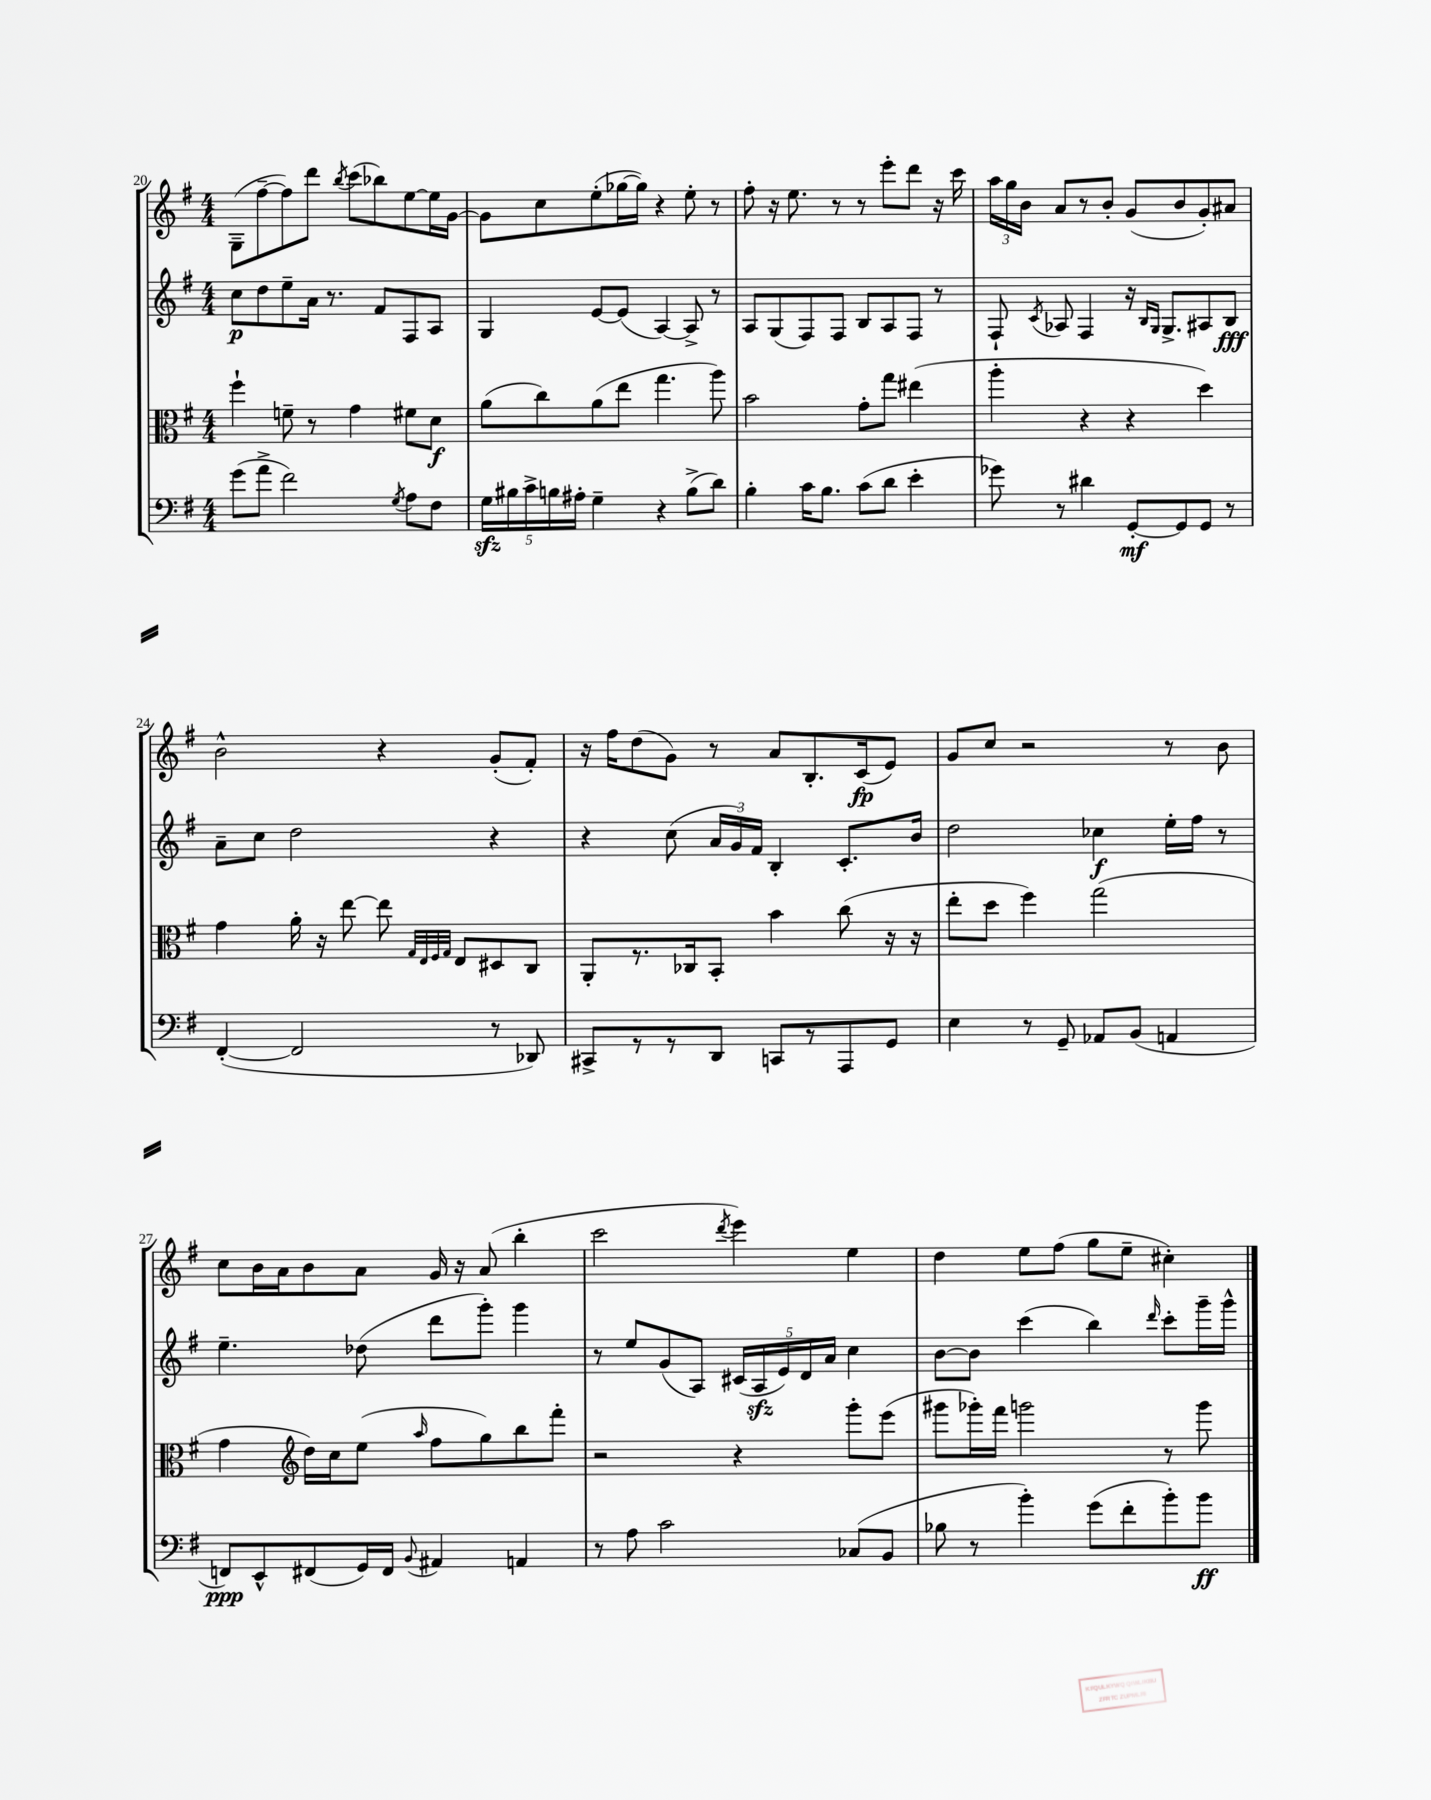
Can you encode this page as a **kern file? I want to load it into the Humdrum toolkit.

**kern	**kern	**kern	**kern
*staff4	*staff3	*staff2	*staff1
*clefF4	*clefC3	*clefG2	*clefG2
*k[f#]	*k[f#]	*k[f#]	*k[f#]
*M4/4	*M4/4	*M4/4	*M4/4
(8g	4ff#`	8cc	(8G~
8a^	.	8dd	[8ff#~
2f#)	8f~	8ee~	8ff#])
.	8r	16a	8ddd
.	.	8.r	.
.	.	.	8qbb
.	4g	.	(8ccc
.	.	8f#	8bb-)
8qG	.	.	.
8A	8f#	8F#	[8ee
8F#	8d	8A	16ee]
.	.	.	[16g
=	=	=	=
20G	(8a	4G	8g]
20B#	.	.	.
20c^	.	.	.
.	8cc)	.	8cc
20B	.	.	.
20A#'	.	.	.
4G~	(8a	[8e	(8ee'
.	8ee	(8e]	[16gg-
.	.	.	16gg-])
4r	4.gg	[4A)	4r
(8B^	.	8A^]	8ee'
8d)	8aa)	8r	8r
=	=	=	=
4B'	2b	8A	8ff#'
.	.	(8G	16r
.	.	.	8.ee
16c	.	8F#)	.
8.B	.	.	.
.	.	8F#	8r
(8c	8g'	8B	8r
8d	8gg	8A	8eee'
4e'	(4ee#	8F#	8ddd
.	.	8r	16r
.	.	.	16ccc
=	=	=	=
8g-)	4aa'	8F#`	24aa
.	.	.	24gg
.	.	.	24b
.	.	8qc	.
8r	.	8A-	8a
4d#	4r	4F#	8r
.	.	.	8b'
[8GG'	4r	16r	(8g
.	.	16qqB	.
.	.	16qqG	.
.	.	8.G^	.
8GG]	.	.	8b
8GG	4dd)	8A#	8g')
8r	.	8B	8a#
=	=	=	=
([4FF#'	4g	8a~	2b^^
.	.	8cc	.
2FF#]	16a'	2dd	.
.	16r	.	.
.	[8ee	.	.
.	8ee]	.	4r
.	32qqG	.	.
.	32qqE	.	.
.	32qqF#	.	.
.	32qqG	.	.
.	8E	.	.
8r	8D#	4r	(8g'
8DD-)	8C	.	8f#')
=	=	=	=
8CC#^	8AA'	4r	16r
.	.	.	16ff#
8r	8.r	.	(8dd
8r	.	(8cc	8g)
.	16C-	.	.
8DD	8BB'	24a	8r
.	.	24g)	.
.	.	24f#	.
8CC	4b	4B'	8a
8r	.	.	8.B'
8AAA	(8cc	8.c'	.
.	.	.	(16c
8GG	16r	.	8e)
.	16r	16b	.
=	=	=	=
4E	8ee'	2dd	8g
.	8dd	.	8cc
8r	4ff#)	.	2r
8GG~	.	.	.
8AA-	(2gg	4cc-	.
(8BB	.	.	.
4AA	.	16ee'	8r
.	.	16ff#	.
.	.	8r	8b
=	=	=	=
8FF)	4g	4.ee~	8cc
8EE^^	.	.	16b
.	.	.	16a
*	*clefG2	*	*
(8FF#	16dd)	.	8b
.	16cc	.	.
16GG)	(8ee	(8dd-	8a
16FF#	.	.	.
8qqBB	16qqaa	.	.
4AA#	8ff#	8ddd	16g
.	.	.	16r
.	8gg)	8ggg')	(8a
4AA	8bb	4ggg	4bb'
.	8fff#'	.	.
=	=	=	=
8r	2r	8r	2ccc
8A	.	8ee	.
2c	.	(8g	.
.	.	8A)	.
.	.	.	8qddd
.	4r	(20c#	4eee)
.	.	20A	.
.	.	20e)	.
.	.	20d	.
.	.	20a	.
(8C-	8ggg'	4cc	4ee
8BB	(8eee	.	.
=	=	=	=
8B-	8ggg#	[8b	4dd
8r	16ggg-')	8b]	.
.	16fff#	.	.
4b')	2ggg	(4ccc	8ee
.	.	.	(8ff#
(8g	.	4bb)	8gg
8f#'	.	.	8ee~
.	.	16qqddd	.
8b')	8r	8ccc'	4cc#')
8b	8ggg	16ggg~	.
.	.	16ggg^^	.
==	==	==	==
*-	*-	*-	*-
